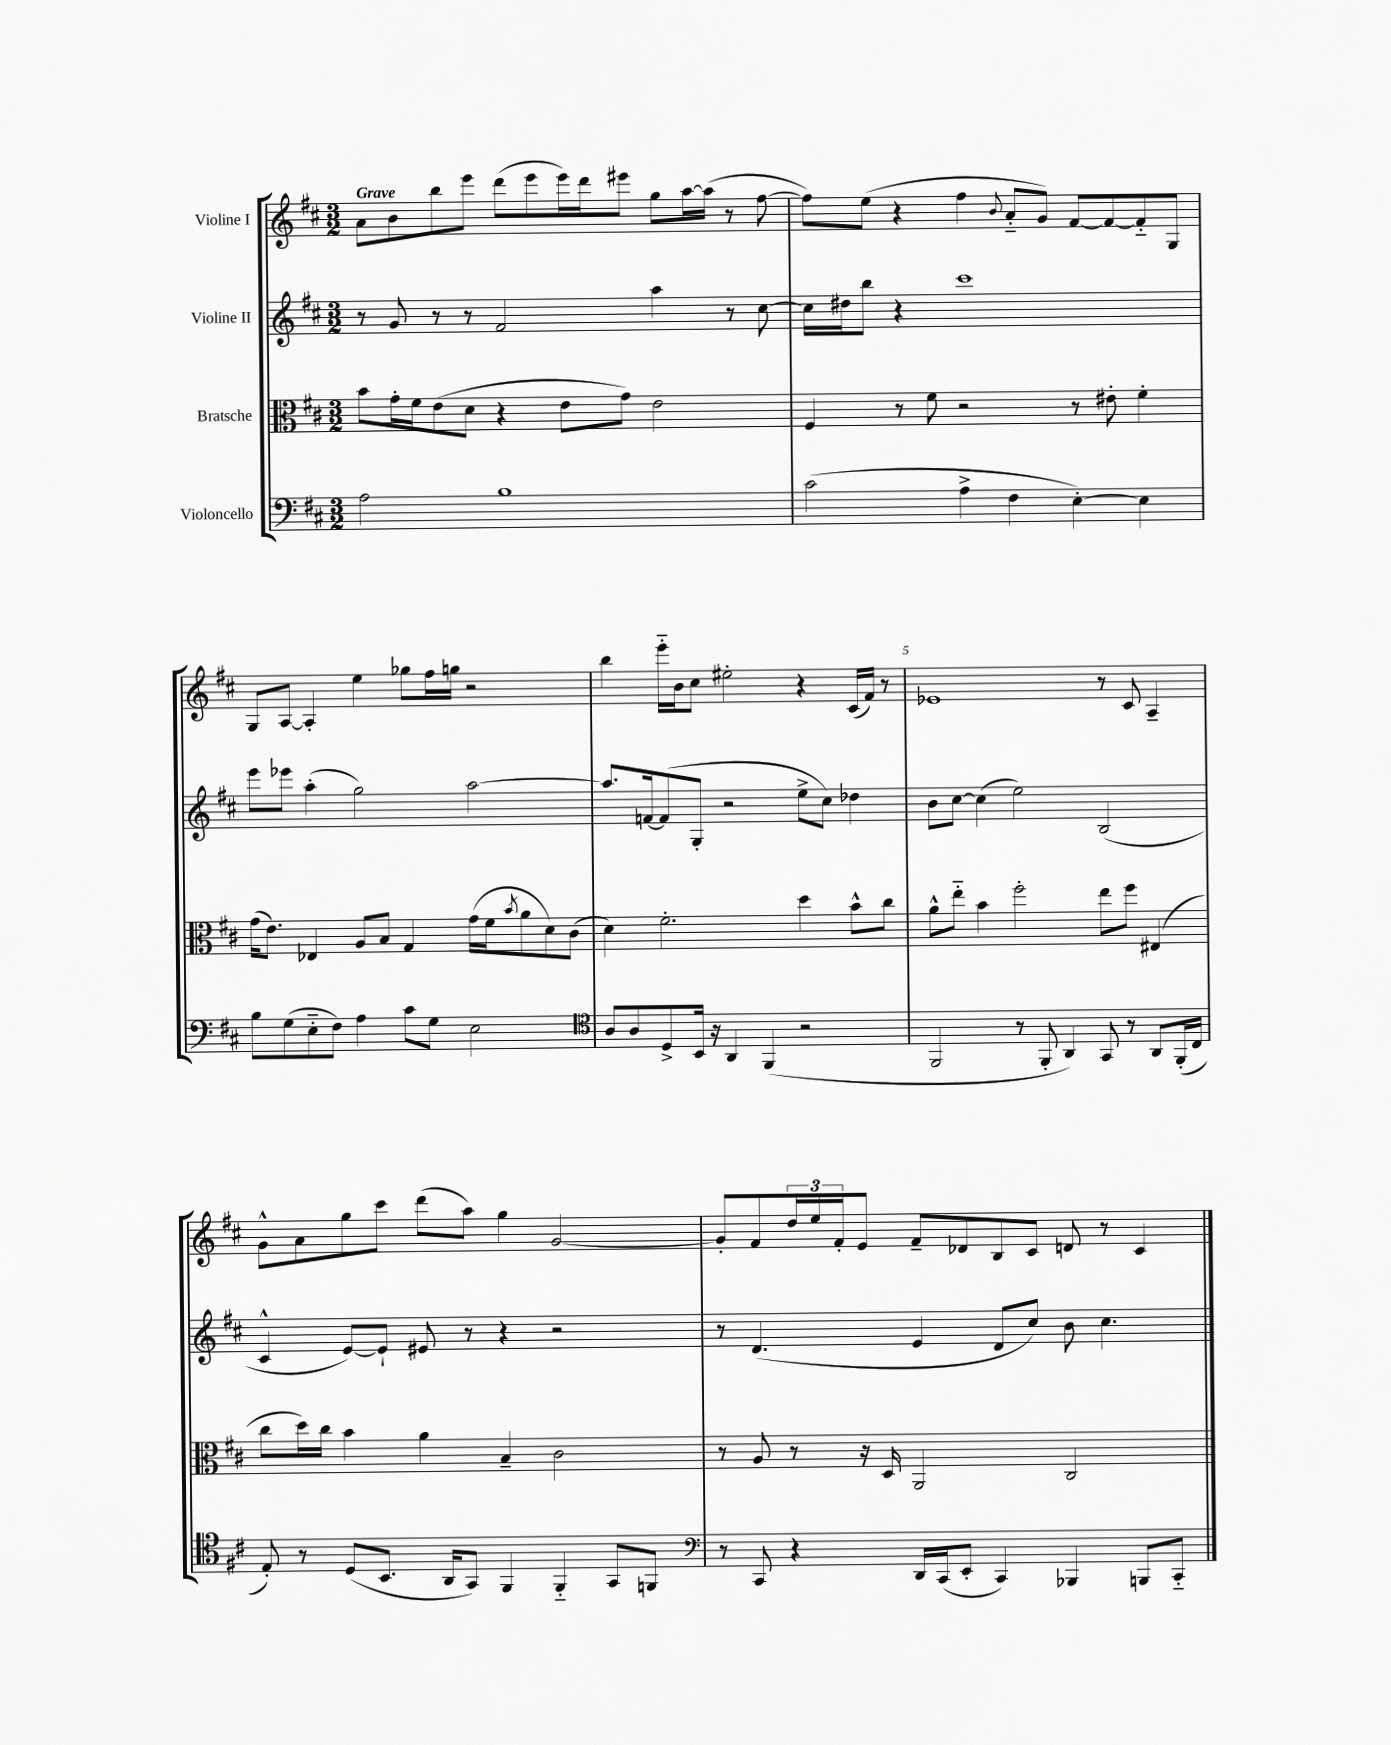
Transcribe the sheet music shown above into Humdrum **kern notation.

**kern	**kern	**kern	**kern
*staff4	*staff3	*staff2	*staff1
*clefF4	*clefC3	*clefG2	*clefG2
*k[f#c#]	*k[f#c#]	*k[f#c#]	*k[f#c#]
*M3/2	*M3/2	*M3/2	*M3/2
2A	8b	8r	8a
.	16g'	8g	8b
.	16f#	.	.
.	(8e	8r	8bb
.	8d	8r	8eee
1B	4r	2f#	(8ddd
.	.	.	8eee
.	8e	.	16eee)
.	.	.	16ddd
.	8g)	.	8eee#
.	2e	4aa	8gg
.	.	.	[16aa
.	.	.	(16aa]
.	.	8r	8r
.	.	[8cc#	[8ff#
=	=	=	=
(2c#	4F#	16cc#]	8ff#])
.	.	16dd#	.
.	.	8bb	(8ee
.	8r	4r	4r
.	8f#	.	.
4A^	2r	1ccc#	4ff#
.	.	.	8qqb
4F#	.	.	8a'~
.	.	.	8g)
[4E')	8r	.	[8f#
.	8e#'	.	8f#_
4E]	4f#'	.	8f#'~]
.	.	.	8G
=	=	=	=
8B	(16g	8eee	8G
.	8.e)	.	.
(8G	.	8eee-	[8A
8E'~	4E-	(4aa'	4A']
8F#)	.	.	.
4A	8A	2gg)	4ee
.	8B	.	.
8c#	4G	.	8gg-
8G	.	.	16ff#
.	.	.	16gg
2E	(16g	[2aa	2r
.	16f#	.	.
.	8qb	.	.
.	8a	.	.
.	8d)	.	.
.	(8c#	.	.
=	=	=	=
*clefC4	*	*	*
8A	4d)	8.aa]	4bb
8A	.	.	.
.	.	[16f	.
8D^	2.f#'	(8f]	16eee'~
.	.	.	16b
16BB	.	8G'	8cc#
16r	.	.	.
4AA	.	2r	2ee#'
(4FF#	.	.	.
2r	4dd	8ee^	4r
.	.	8cc#)	.
.	8b^^	4dd-	(16c#
.	.	.	16f#)
.	8cc#	.	8r
=	=	=	=
2FF#	8a^^	8b	1e-
.	8ee'~	[8cc#	.
.	4b	(4cc#]	.
8r	2ff#'	2ee)	.
8FF#'	.	.	.
4AA)	.	.	.
8GG	8ee	(2B	8r
8r	8ff#	.	8c#
8AA	(4E#	.	4A~
(16FF#'	.	.	.
16C#	.	.	.
=	=	=	=
8E')	8cc#	4c#^^	8g^^
8r	16dd)	.	8a
.	16cc#	.	.
(8D	4b	[8e)	8gg
8.BB	.	8e`]	8ccc#
.	4a	8e#	(8ddd
16AA	.	.	.
8GG)	.	8r	8aa)
4FF#	4B~	4r	4gg
4FF#'~	2c#	2r	[2g
8GG	.	.	.
8FF	.	.	.
=	=	=	=
*clefF4	*	*	*
8r	8r	8r	8g']
8CC#	8A	(4.d	8f#
4r	8r	.	24dd
.	.	.	24ee
.	.	.	24f#'
.	16r	.	8e
.	16D	.	.
16DD	2AA	4e	8f#~
(16CC#	.	.	.
8EE'	.	.	8d-
4CC#)	.	8d	8B
.	.	8cc#)	8c#
4BBB-	2C#	8b	8d
.	.	4.cc#	8r
8BBB	.	.	4c#
8CC#'~	.	.	.
==	==	==	==
*-	*-	*-	*-
